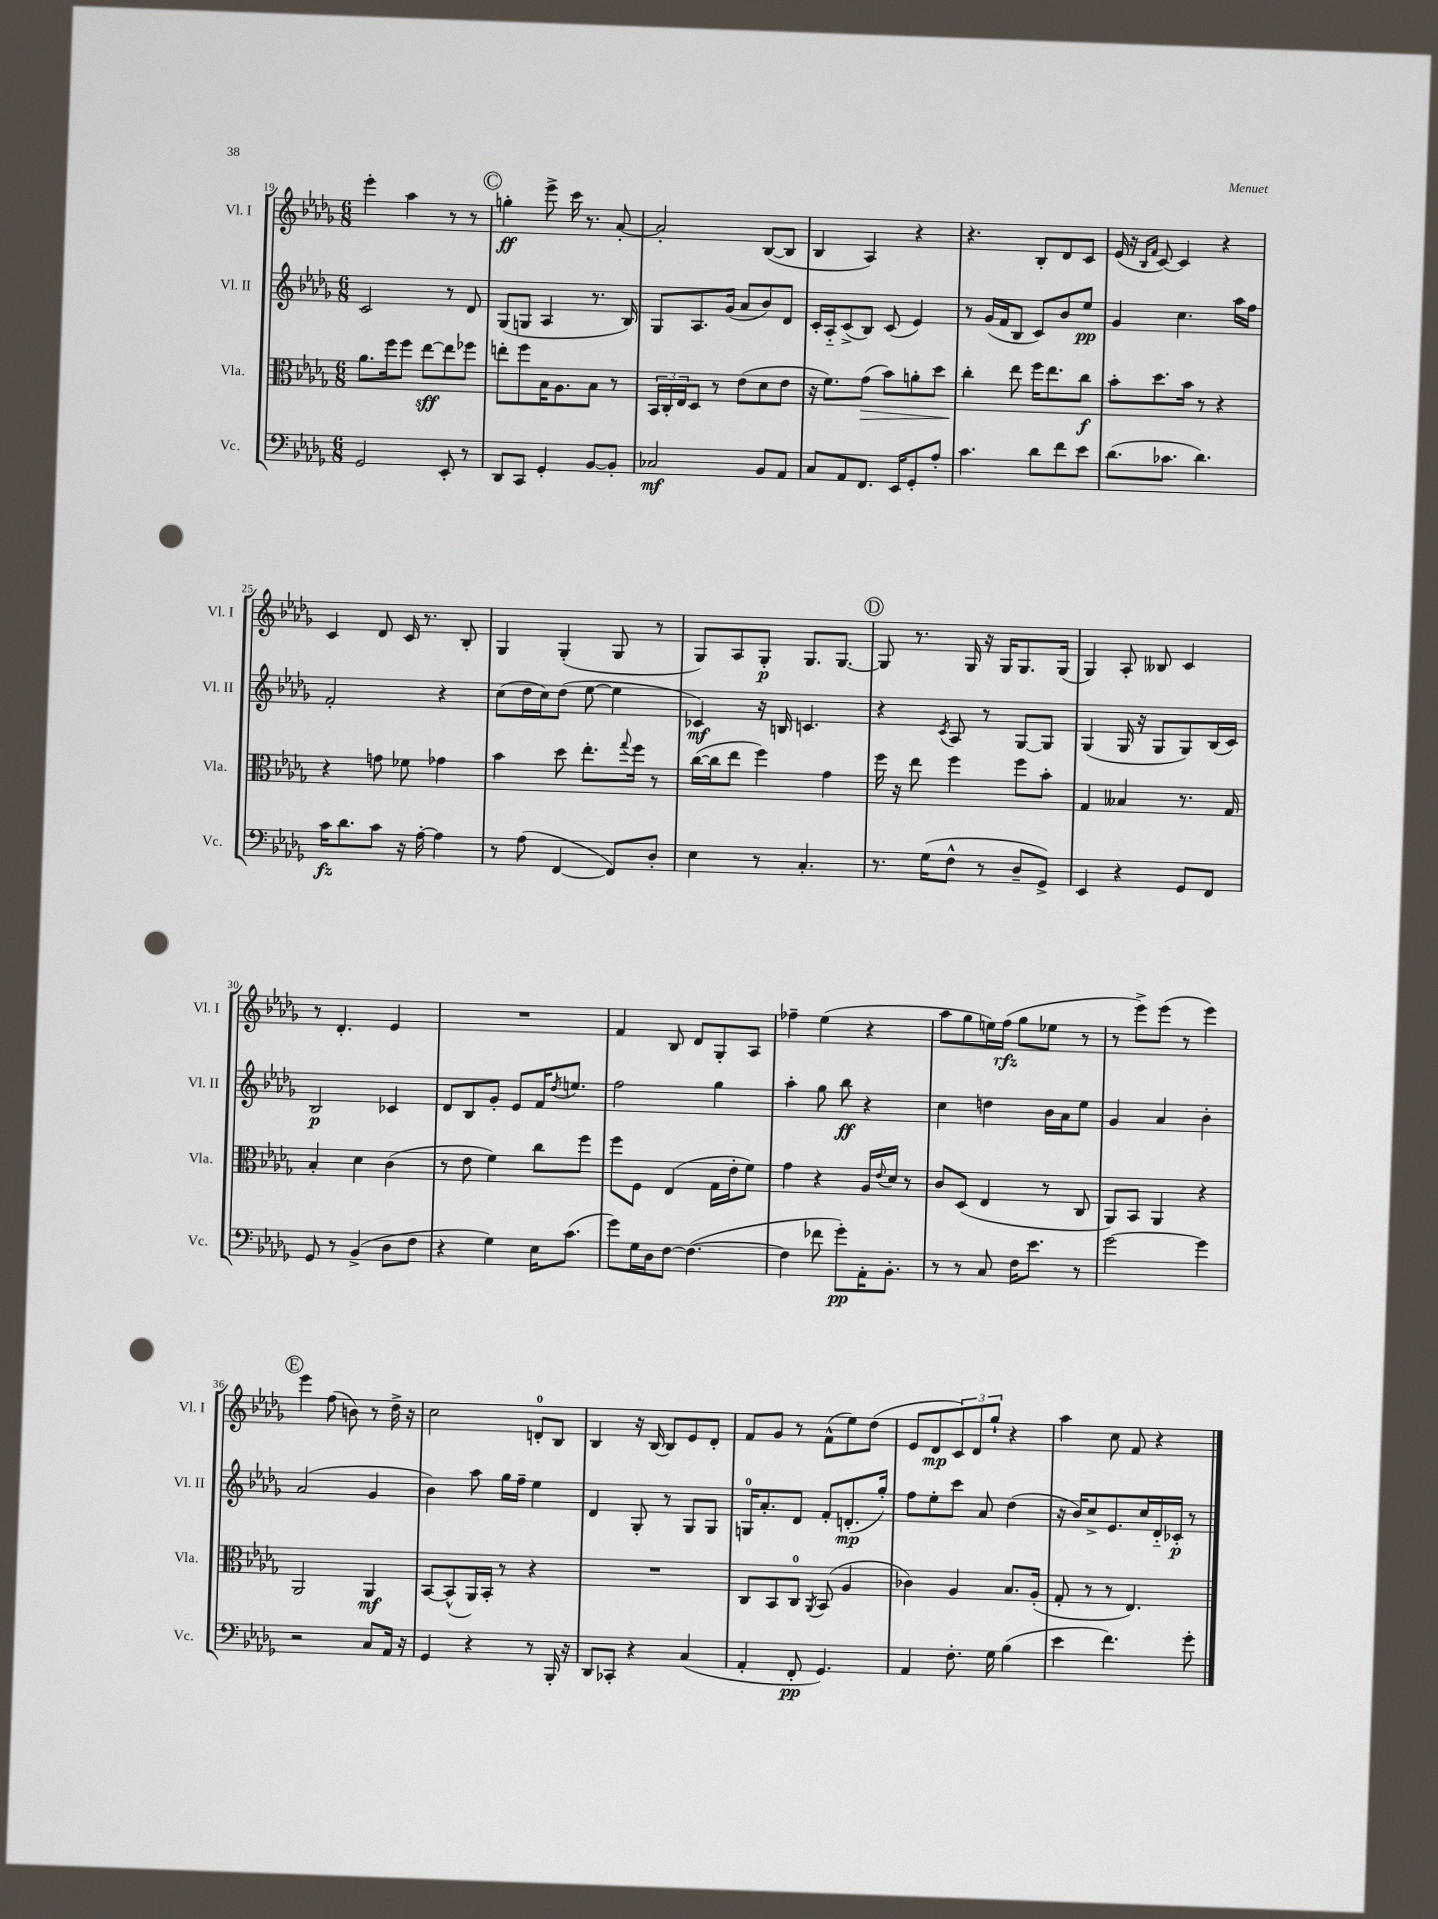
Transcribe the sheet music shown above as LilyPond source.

<<
\new StaffGroup <<
\new Staff = "s0" \with { instrumentName = "Vl. I" shortInstrumentName = "Vl. I" } {
    \clef treble \key des \major \numericTimeSignature \time 6/8
    ees'''4-. aes''4 r8 r8 |
    \mark \markup { \circle "C" } g''4-.\ff ees'''8-> c'''16 r8. aes'8~-. |
    aes'2-. bes8~( bes8 |
    bes4 aes4) r4 |
    r4. bes8-. des'8 c'8 |
    ees'16( r16 \grace { bes16 f'16 } c'8~) c'4 r4 |
    c'4 des'8 c'16 r8. bes8-. |
    ges4 ges4-.( ges8 r8 |
    ges8) aes8 ges8-.\p ges8. ges8.~ |
    \mark \markup { \circle "D" } ges8 r8. ges16 r16 ges16 ges8. ges16( |
    ges4) aes8-. beses8 c'4 |
    r8 des'4.-. ees'4 |
    R2. |
    f'4 bes8 des'8 ges8-. aes8 |
    fes''4-- ees''4( r4 |
    aes''8 ges''8 e''16) f''16\rfz( ges''8 ees''8 r8 |
    r8 ees'''8->) ees'''8( r8 ees'''4) |
    \mark \markup { \circle "E" } ees'''4 f''8( b'8) r8 des''16-> r16 |
    c''2 d'8-0-. bes8 |
    bes4 r16 bes16~ bes8 ees'8 des'8-. |
    f'8 ges'8 r8 f'8-^( ees''8) des''8( |
    ees'8 des'8\mp \tuplet 3/2 { c'8) des'8 ges''8-! } r4 |
    aes''4 c''8 f'8 r4 \bar "|." |
}
\new Staff = "s1" \with { instrumentName = "Vl. II" shortInstrumentName = "Vl. II" } {
    \clef treble \key des \major \numericTimeSignature \time 6/8
    c'2 r8 des'8 |
    \mark \markup { \circle "C" } ges8( g8 aes4 r8. bes16) |
    ges8 aes8. ges'16( aes'8 bes'8) des'8 |
    c'16-. aes16-_ c'8->( bes8) c'8( ees'4) |
    r8 ges'16( f'16 bes8 c'8) bes'8 ees''8\pp |
    ges'4 c''4. aes''16 f''16 |
    f'2-. r4 |
    c''8( des''16 c''16) des''8( ees''8~ ees''4 |
    ces'4\mf) r16 b16 c'4. |
    \mark \markup { \circle "D" } r4 \acciaccatura { c'8 } aes8 r8 ges8~ ges8 |
    ges4( ges16 r16 ges8 ges8) bes16( c'16) |
    bes2\p ces'4 |
    des'8 bes8 ges'8-. ees'8 f'16 \acciaccatura { des''8 } e''8. |
    f''2 ges''4 |
    aes''4-. ges''8 bes''8\ff r4 |
    c''4 d''4 bes'16 aes'16 ees''8 |
    ges'4 aes'4 bes'4-. |
    \mark \markup { \circle "E" } aes'2( ges'4 |
    bes'4) aes''8 ges''16 f''16-- ees''4 |
    des'4 ges8-. r8 ges8 ges8 |
    g16-0 aes'8.-. des'8 f'8-. d'8.-.\mp( ges''16-.) |
    f''8 ees''8-. c'''8 aes'8 des''4( |
    r16 bes'16) c''8-> ees'8. c''16 des'16-_ ces'16-.\p r8 \bar "|." |
}
\new Staff = "s2" \with { instrumentName = "Vla." shortInstrumentName = "Vla." } {
    \clef alto \key des \major \numericTimeSignature \time 6/8
    aes'8. f''16 f''8 ees''8~\sff ees''8 fes''8 |
    \mark \markup { \circle "C" } e''8-. f''8 bes16 aes8. bes8 r8 |
    \tuplet 3/2 { bes,16 c16-. ees16 } des8 r8 ees'8( des'8 ees'8 |
    r16 f'8.) ges'8\>( bes'8) a'8-. des''8 |
    c''4-.\! ees''8 f''16 ees''8. c''8\f |
    bes'8-. des''8. bes'16 r8 r4 |
    r4 g'8 fes'8 ges'4 |
    bes'4 des''8 ees''8.-. \appoggiatura { ges''8 } f''16 r8 |
    c''16~( c''16 ees''8 f''4) ges'4 |
    \mark \markup { \circle "D" } f''16 r16 ees''8 f''4 f''8 bes'8-. |
    ges4 beses4 r8. ges16 |
    bes4-. des'4 c'4( |
    r8 ees'8 f'4) c''8 f''8 |
    f''8 f8 ees4( ges16 ees'16-. f'8) |
    ges'4 r4 aes16 \appoggiatura { ees'8 } des'16 r8 |
    c'8 des8( ees4 r8 c8 |
    aes,8) bes,8 aes,4 r4 |
    \mark \markup { \circle "E" } aes,2 aes,4\mf |
    bes,8~ bes,8-^( aes,16) bes,16-. r8 r4 |
    R2. |
    c8 bes,8 c8-0 \acciaccatura { aes,8 } bes,8( aes4 |
    ces'4) aes4 bes8. aes16-.( |
    ges8-. r8 r8 ees4.) \bar "|." |
}
\new Staff = "s3" \with { instrumentName = "Vc." shortInstrumentName = "Vc." } {
    \clef bass \key des \major \numericTimeSignature \time 6/8
    ges,2 ees,8-. r8 |
    \mark \markup { \circle "C" } des,8 c,8 ges,4-. bes,8~ bes,8-. |
    ces2\mf bes,8 aes,8 |
    c8 aes,8 f,8. ees,16 ges,8-. aes8-. |
    c'4. des'8 f'8 ees'8 |
    des'8.( ces'8. des'4.) |
    c'16\fz des'8. c'8 r16 aes16~-. aes4 |
    r8 aes8( f,4~ f,8) des8-. |
    ees4 r8 c4.-. |
    \mark \markup { \circle "D" } r8. ges16( f8-^ r8 des8-- ges,8->) |
    ees,4 r4 ges,8 f,8 |
    ges,8 r8 bes,4->( des8 f8 |
    r4 ges4) ees16 c'8.( |
    ges'8) ges16 des16 f8~ f4.~( |
    f4 fes'8 ges'8-.\pp) aes,16-. bes,8.-. |
    r8 r8 c8 f16 ees'8. r8 |
    ges'2~ ges'4 |
    \mark \markup { \circle "E" } r2 c8 aes,16 r16 |
    ges,4 r4 r8 bes,,16-. r16 |
    des,8 ces,8-. r4 c4( |
    aes,4-. f,8-.\pp ges,4.) |
    aes,4 f8.-. ges16 bes4( |
    ees'4 f'4.) ges'8-. \bar "|." |
}
>>
>>
\layout { \context { \Score currentBarNumber = #19 } }
